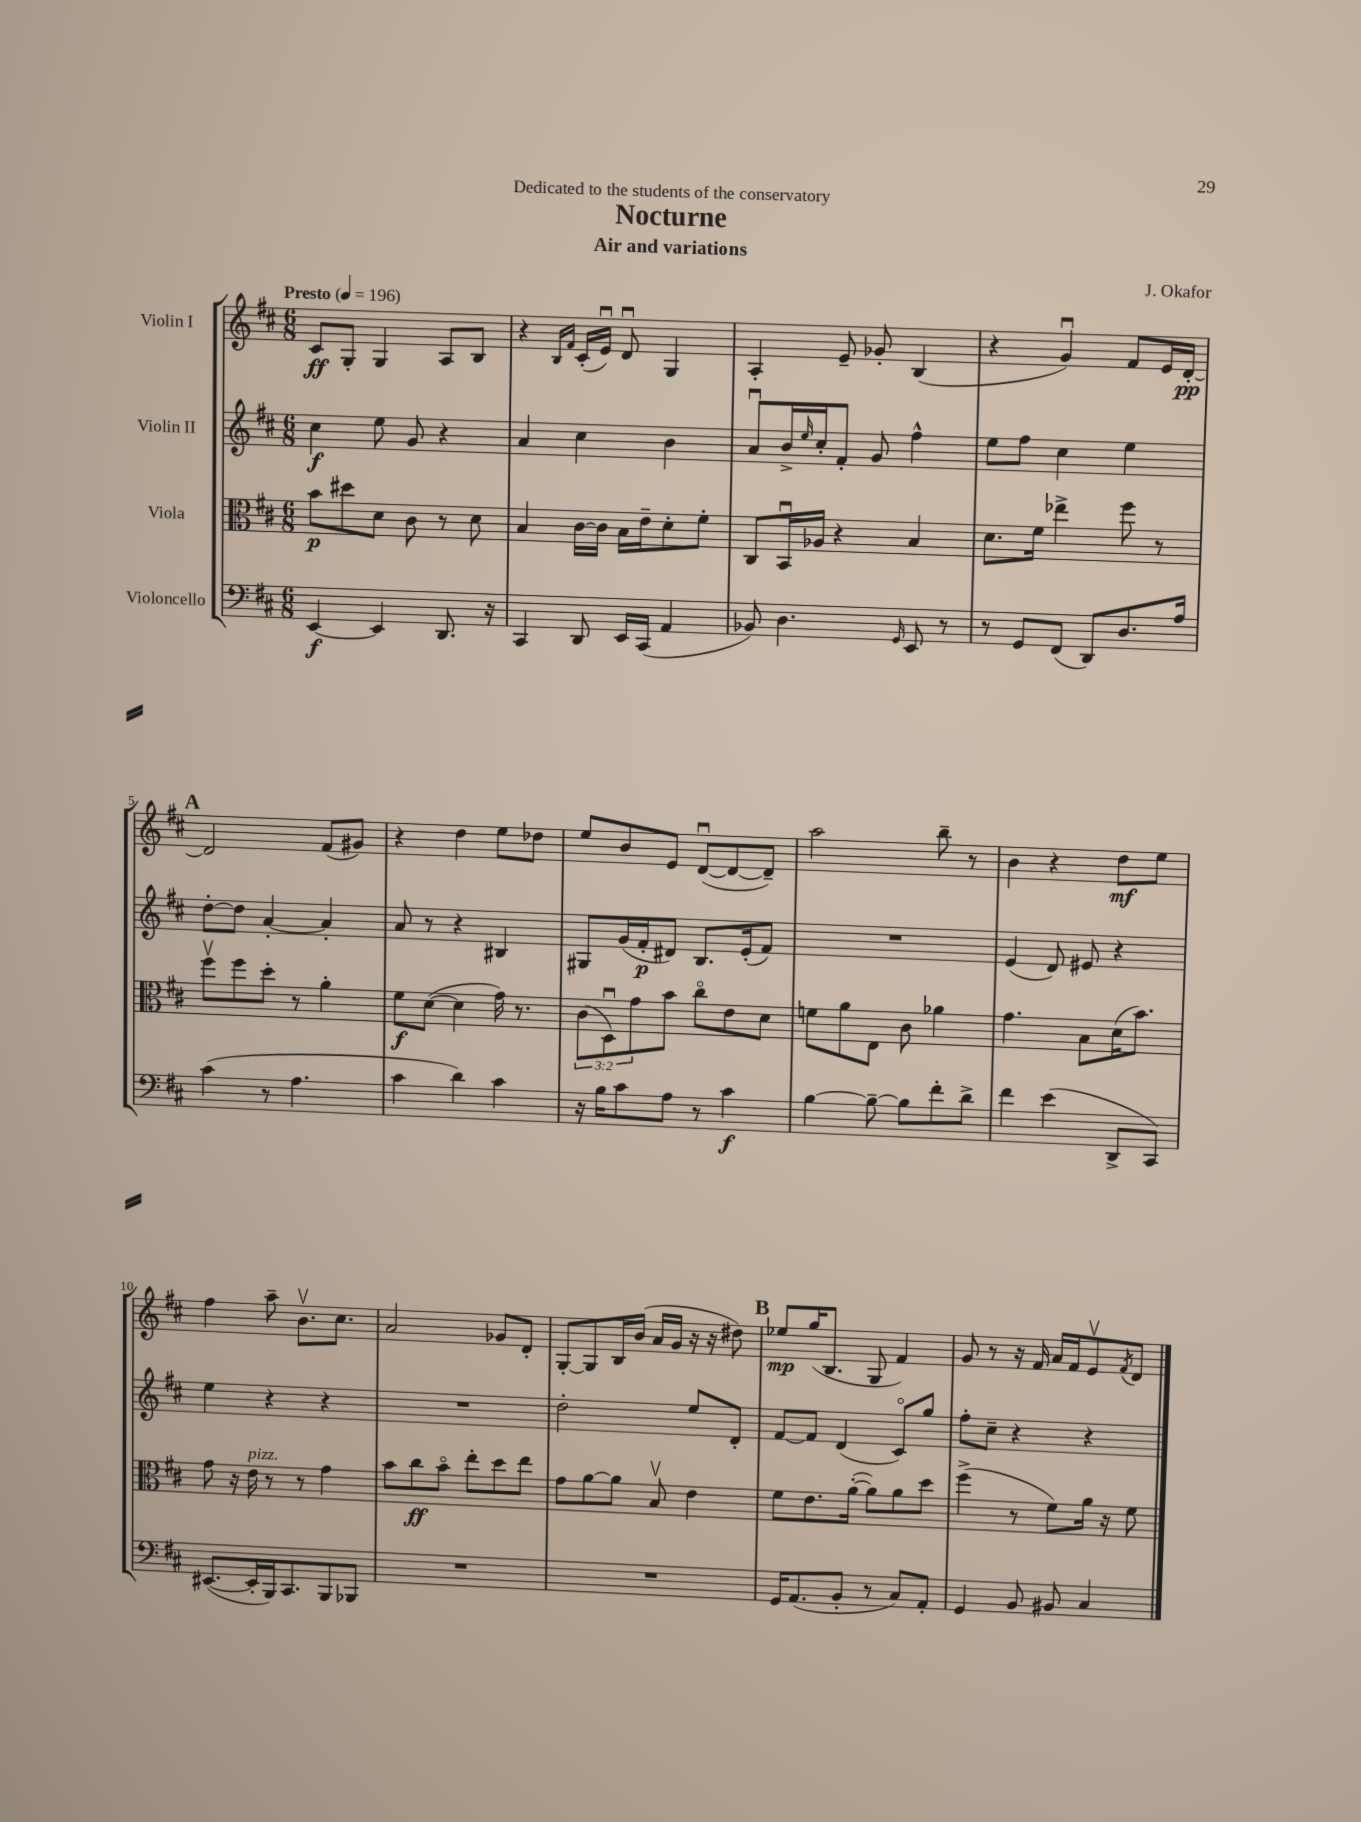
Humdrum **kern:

**kern	**kern	**kern	**kern
*staff4	*staff3	*staff2	*staff1
*clefF4	*clefC3	*clefG2	*clefG2
*k[f#c#]	*k[f#c#]	*k[f#c#]	*k[f#c#]
*M6/8	*M6/8	*M6/8	*M6/8
*MM196	*MM196	*MM196	*MM196
[4EE	8b	4cc#	8c#
.	8dd#	.	8G'
4EE]	8d	8ee	4G
.	8c#	8g	.
8.DD	8r	4r	8A
.	8d	.	8B
16r	.	.	.
=	=	=	=
4CC#	4B	4a	4r
.	.	.	16qqB
.	.	.	16qqf#
8DD	[16c#	4cc#	(16c#'
.	16c#]	.	16eu)
16EE	16B	.	8du
(16CC#	16e~	.	.
4AA	8d'	4b	4G
.	8f#'	.	.
=	=	=	=
8BB-)	8C#	8au	4A'
4.D	16BBu	16b^	.
.	.	16qqee	.
.	16A-	16cc#'	.
.	4r	8f#'	8e~
.	.	8g	8g-'
16qqGG	.	.	.
8EE	4B	4ff#^^	(4B
8r	.	.	.
=	=	=	=
8r	8.d	8ee	4r
8GG	.	8ff#	.
.	16f#	.	.
(8FF#	4ee-^	4cc#	4gu)
8DD)	.	.	.
8.D	8ff#	4ee	8f#
.	8r	.	16e
16A	.	.	[16d'
=	=	=	=
(4c#	8ff#v	[8dd'	2d]
.	8ff#	8dd]	.
8r	8dd'	[4a'	.
4.A	8r	.	.
.	4a'	4a']	(8f#
.	.	.	8g#)
=	=	=	=
4c#	8f#	8a	4r
.	([8d	8r	.
4d)	4d]	4r	4dd
4c#	16g)	4B#	8ee
.	8.r	.	.
.	.	.	8dd-
=	=	=	=
16r	(12c#	8G#	8ee
16B	.	.	.
.	12Du)	.	.
8c#	.	(16g	8b
.	12g	.	.
.	.	16f#'	.
8A	8b	8d#)	8e
8r	8cc#o	8.B	([8du
4c#	8e	.	8d_
.	.	(16e'	.
.	8d	8f#)	8d~])
=	=	=	=
[4B	8f	2.r	2aa
.	8a	.	.
8B~_	8E	.	.
8B]	8c#	.	.
8f#'	4a-	.	8bb~
8d^	.	.	8r
=	=	=	=
4f#	4.g	(4e	4b
(4e	.	8d)	4r
.	8B	8e#	.
8DD^	(16d	4r	8dd
.	8.b)	.	.
8CC#)	.	.	8ee
=	=	=	=
([8.EE#	8g	4ee	4ff#
.	16r	.	.
16EE#']	16e	.	.
16BBB)	8r	4r	8aa~
8.CC#	.	.	.
.	8r	.	8.bv
8BBB	4g	4r	.
.	.	.	8.cc#
8BBB-	.	.	.
=	=	=	=
2.r	8b	2.r	2a
.	8cc#	.	.
.	8bo	.	.
.	8ee'	.	.
.	8dd	.	8g-
.	8ee	.	8d'
=	=	=	=
2.r	8g	2dd'	[8G'
.	[8a	.	8G]
.	8a]	.	16B
.	.	.	(16b
.	8Bv	.	16a
.	.	.	16g
.	4e	8ee	16r
.	.	.	16r
.	.	8d'	8dd#)
=	=	=	=
16GG	8f#	[8f#	8ee-
(8.AA	.	.	.
.	8.e	8f#]	(16gg
.	.	.	8.B
8BB'	.	(4d	.
.	([16a'	.	.
8r	8a])	.	8G
8C#)	8a	8c#o)	4f#)
8AA'	8dd	8gg	.
=	=	=	=
4GG	(4ff#^	8ff#'	8g
.	.	8cc#~	8r
8BB	8r	4r	16r
.	.	.	16f#
8BB#	8f#)	.	16a
.	.	.	16f#
4C#	16a	4r	8ev
.	16r	.	.
.	.	.	8qf#
.	8f#	.	8d
==	==	==	==
*-	*-	*-	*-
